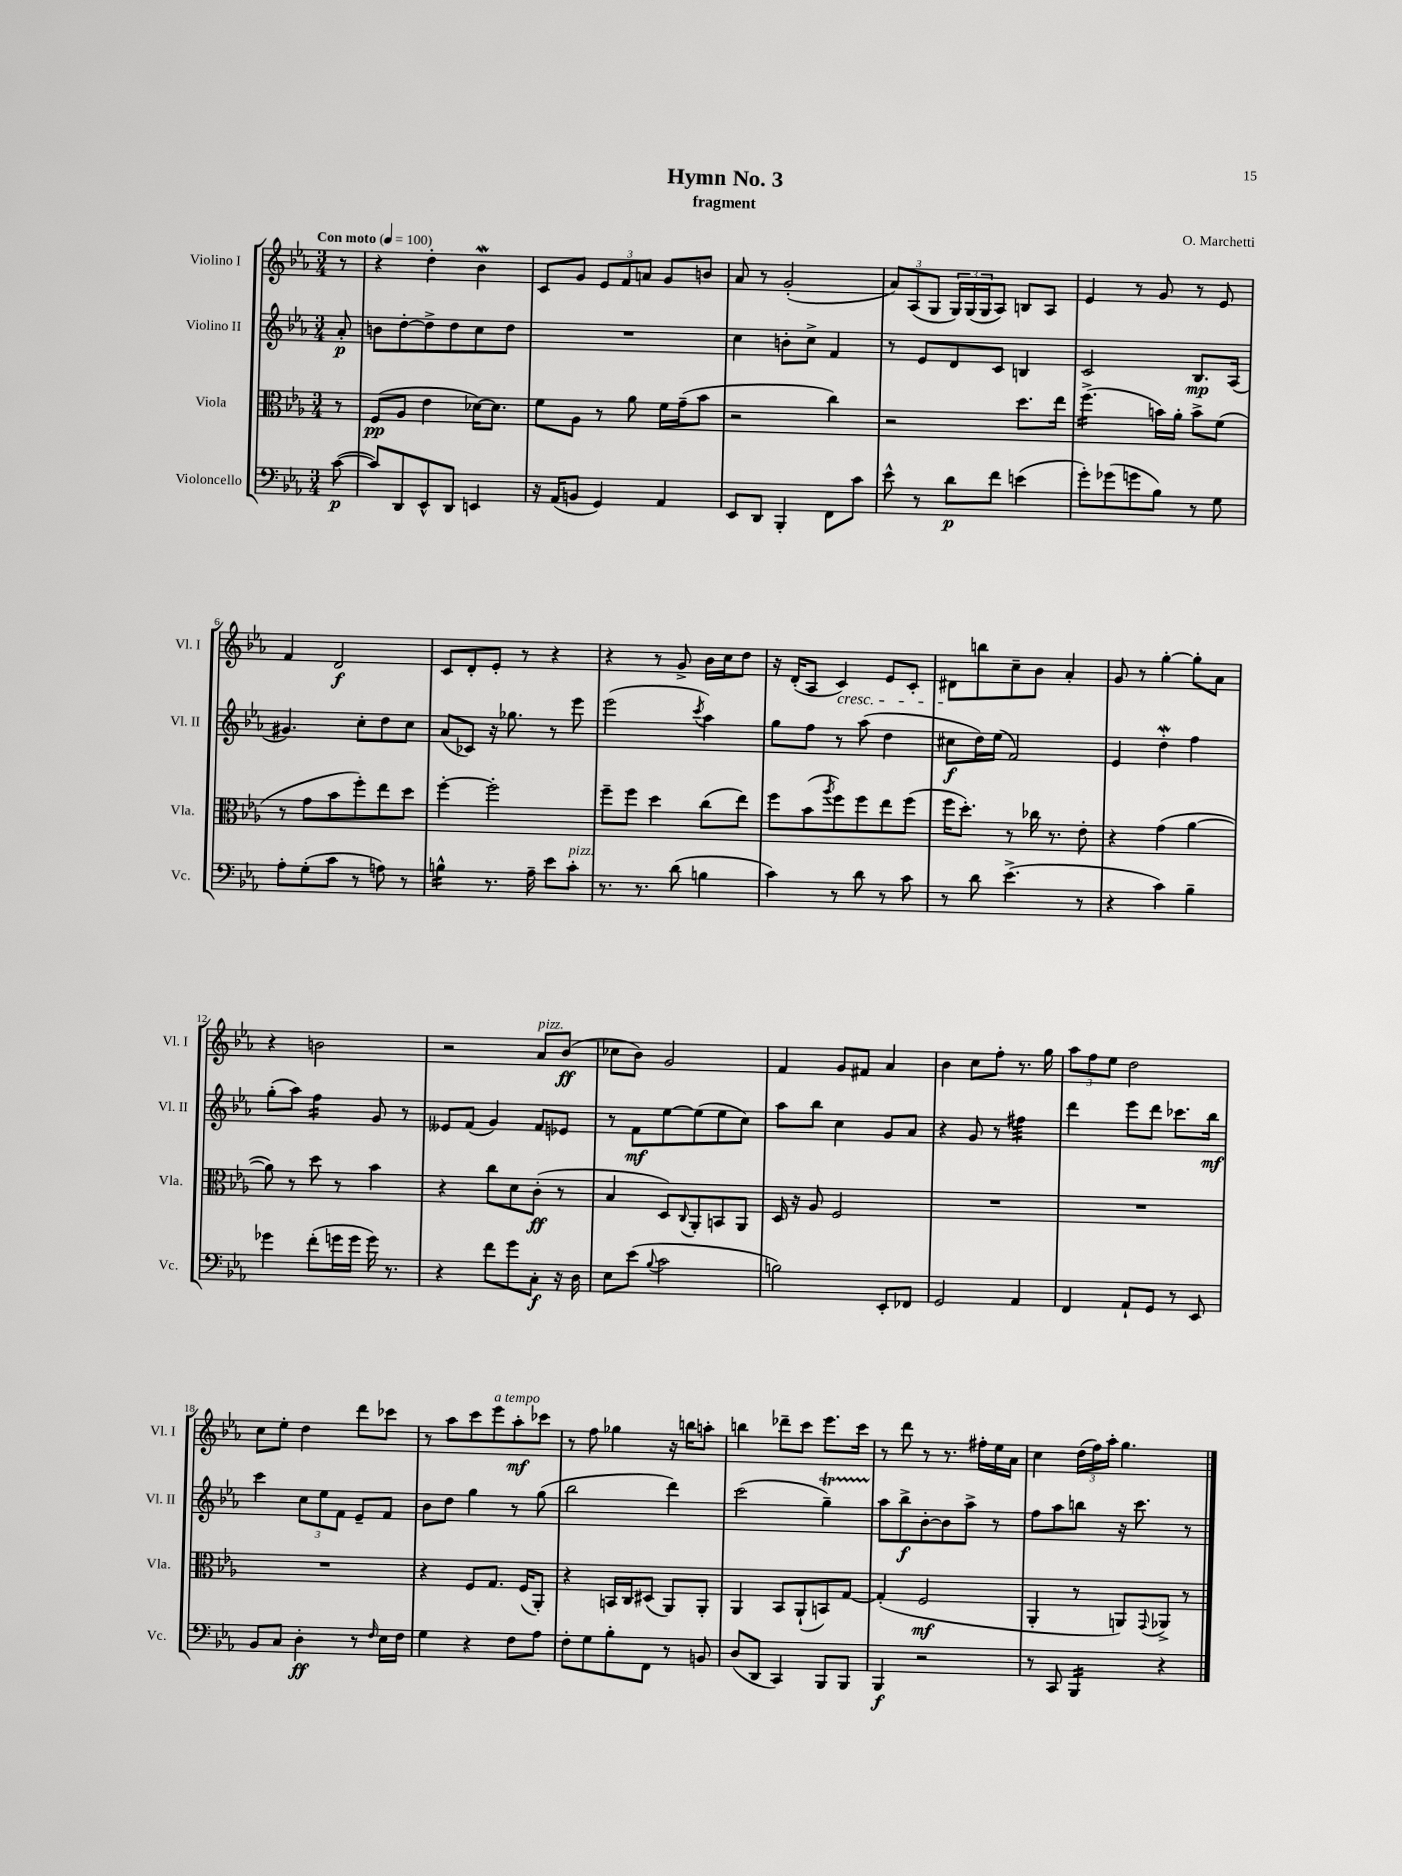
\header { title = "Hymn No. 3" composer = "O. Marchetti" subtitle = "fragment" }
<<
\new StaffGroup <<
\new Staff = "s0" \with { instrumentName = "Violino I" shortInstrumentName = "Vl. I" } {
    \clef treble \key ees \major \numericTimeSignature \time 3/4 \partial 8 \tempo "Con moto" 4 = 100
    r8 |
    r4 d''4-. bes'4\mordent |
    c'8 g'8 \tuplet 3/2 { ees'8 f'8 a'8 } g'8 b'8 |
    aes'8 r8 g'2-.( |
    \tuplet 3/2 { aes'8) aes8( g8 } \tuplet 3/2 { g16) g16( g16 } aes8) b8 aes8 |
    ees'4 r8 g'8 r8 ees'8 |
    f'4 d'2\f |
    c'8 d'8-. ees'8-. r8 r4 |
    r4 r8 g'8-> bes'16 c''16 d''8 |
    r16 d'16-.( aes8 c'4\cresc) ees'8 c'8-. |
    dis'8\! b''8 c''8-- bes'8 aes'4-. |
    g'8 r8 g''4~-. g''8-. aes'8 |
    r4 b'2 |
    r2 aes'8^\markup { \italic "pizz." } bes'8\ff( |
    ces''8 bes'8) g'2 |
    f'4 g'8 fis'8 aes'4 |
    bes'4 c''8 f''8-. r8. g''16 |
    \tuplet 3/2 { aes''8 f''8 ees''8 } d''2 |
    c''8 ees''8-. d''4 d'''8 ces'''8 |
    r8 aes''8 c'''8 ees'''8^\markup { \italic "a tempo" } aes''8-.\mf ces'''8 |
    r8 f''8 ges''4 r16 b''16 a''8-. |
    b''4 des'''8-- c'''8 ees'''8. c'''16 |
    r8 d'''8 r8 r8. fis''16-. ees''16 aes'16 |
    c''4 \tuplet 3/2 { d''16( f''16) aes''16-. } g''4. \bar "|." |
}
\new Staff = "s1" \with { instrumentName = "Violino II" shortInstrumentName = "Vl. II" } {
    \clef treble \key ees \major \numericTimeSignature \time 3/4 \partial 8
    aes'8-.\p |
    b'8 d''8~-. d''8-> d''8 c''8 d''8 |
    R2. |
    c''4 b'8-. c''8-> f'4 |
    r8 ees'8 d'8 c'8 b4 |
    c'2 bes8.\mp aes16( |
    gis'4.) c''8-. d''8 c''8 |
    aes'8( ces'8) r16 ges''8. r8 ees'''8 |
    ees'''2( \acciaccatura { c'''8 } aes''4) |
    g''8 f''8 r8 aes''8( d''4 |
    cis''8\f d''16) ees''16( f'2) |
    ees'4 d''4-.\mordent f''4 |
    g''8-.( aes''8) f''4:16 g'8 r8 |
    eeses'8 f'8( g'4) f'8 ees'8 |
    r8 f'8\mf ees''8~ ees''8( ees''8 c''8) |
    aes''8 bes''8 c''4 g'8 aes'8 |
    r4 g'8 r8 fis''4:32 |
    d'''4 ees'''8 d'''8 ces'''8. bes''16\mf |
    c'''4 \tuplet 3/2 { c''8 ees''8 f'8 } ees'8-- f'8 |
    bes'8 d''8 g''4 r8 g''8( |
    bes''2 d'''4) |
    c'''2( g''4--\startTrillSpan) |
    aes''8\stopTrillSpan bes''8->\f bes'8~-. bes'8 aes''8-> r8 |
    f''8 aes''8 b''8 r16 c'''8. r8 \bar "|." |
}
\new Staff = "s2" \with { instrumentName = "Viola" shortInstrumentName = "Vla." } {
    \clef alto \key ees \major \numericTimeSignature \time 3/4 \partial 8
    r8 |
    f8\pp( aes8 ees'4 des'16~) des'8. |
    f'8 aes8 r8 aes'8 f'16 g'16--( bes'8 |
    r2 c''4) |
    r2 d''8. ees''16 |
    f''4.:16->( b'16) aes'16-. b'8-> f'8( |
    r8 g'8 bes'8 f''8-.) ees''8 d''8 |
    f''4~-. f''2-. |
    f''8-- f''8 d''4 c''8( ees''8) |
    f''8 bes'8( \acciaccatura { aes''8 } f''8) f''8 ees''8 f''8( |
    f''16 d''8.-.) r8 ces''16 r8. ees'8-. |
    r4 g'4( aes'4~ |
    aes'8) r8 d''8 r8 bes'4 |
    r4 c''8 d'8 c'8-.\ff( r8 |
    bes4 d8) \appoggiatura { c8 } aes,8-. b,8 aes,8 |
    d16 r16 aes8 f2 |
    R2. |
    R2. |
    R2. |
    r4 f8 g8. f16( aes,8-.) |
    r4 b,16 c16 dis8( aes,8) aes,8-. |
    aes,4 bes,8 aes,8-!( b,8) g8~ |
    g4-.( f2\mf |
    aes,4-. r8 a,8) \appoggiatura { g,8 } aes,8-> r8 \bar "|." |
}
\new Staff = "s3" \with { instrumentName = "Violoncello" shortInstrumentName = "Vc." } {
    \clef bass \key ees \major \numericTimeSignature \time 3/4 \partial 8
    c'8~\p( |
    c'8) d,8 ees,8-^ d,8 e,4 |
    r16 aes,16( b,8 g,4) aes,4 |
    ees,8 d,8 bes,,4-. f,8 c'8 |
    ees'8-^ r8 d'8\p f'8 e'4( |
    g'8-.) ges'8( g'8 bes8) r8 g8 |
    aes8-. g8-.( c'8 r8 a8) r8 |
    b4:16-^ r8. aes16-- ees'8 c'8-.^\markup { \italic "pizz." } |
    r8. r8. d'8( b4 |
    c'4) r8 d'8 r8 c'8 |
    r8 d'8 ees'4.->( r8 |
    r4 c'4) bes4-- |
    ges'4 f'8-.( g'16 g'16 g'16) r8. |
    r4 f'8 g'8 c8-.\f r16 d16 |
    ees8 ees'8( \appoggiatura { bes8 } c'2 |
    b2) ees,8-. fes,8 |
    g,2 aes,4 |
    f,4 aes,8-! g,8 r8 ees,8 |
    bes,8 c8 d4-.\ff r8 \grace { f16 } ees16 f16 |
    g4 r4 f8 aes8 |
    f8-. g8 bes8-. f,8 r8 b,8 |
    d8( d,8 c,4) bes,,8 bes,,8 |
    bes,,4\f r2 |
    r8 c,8 bes,,4:16 r4 \bar "|." |
}
>>
>>
